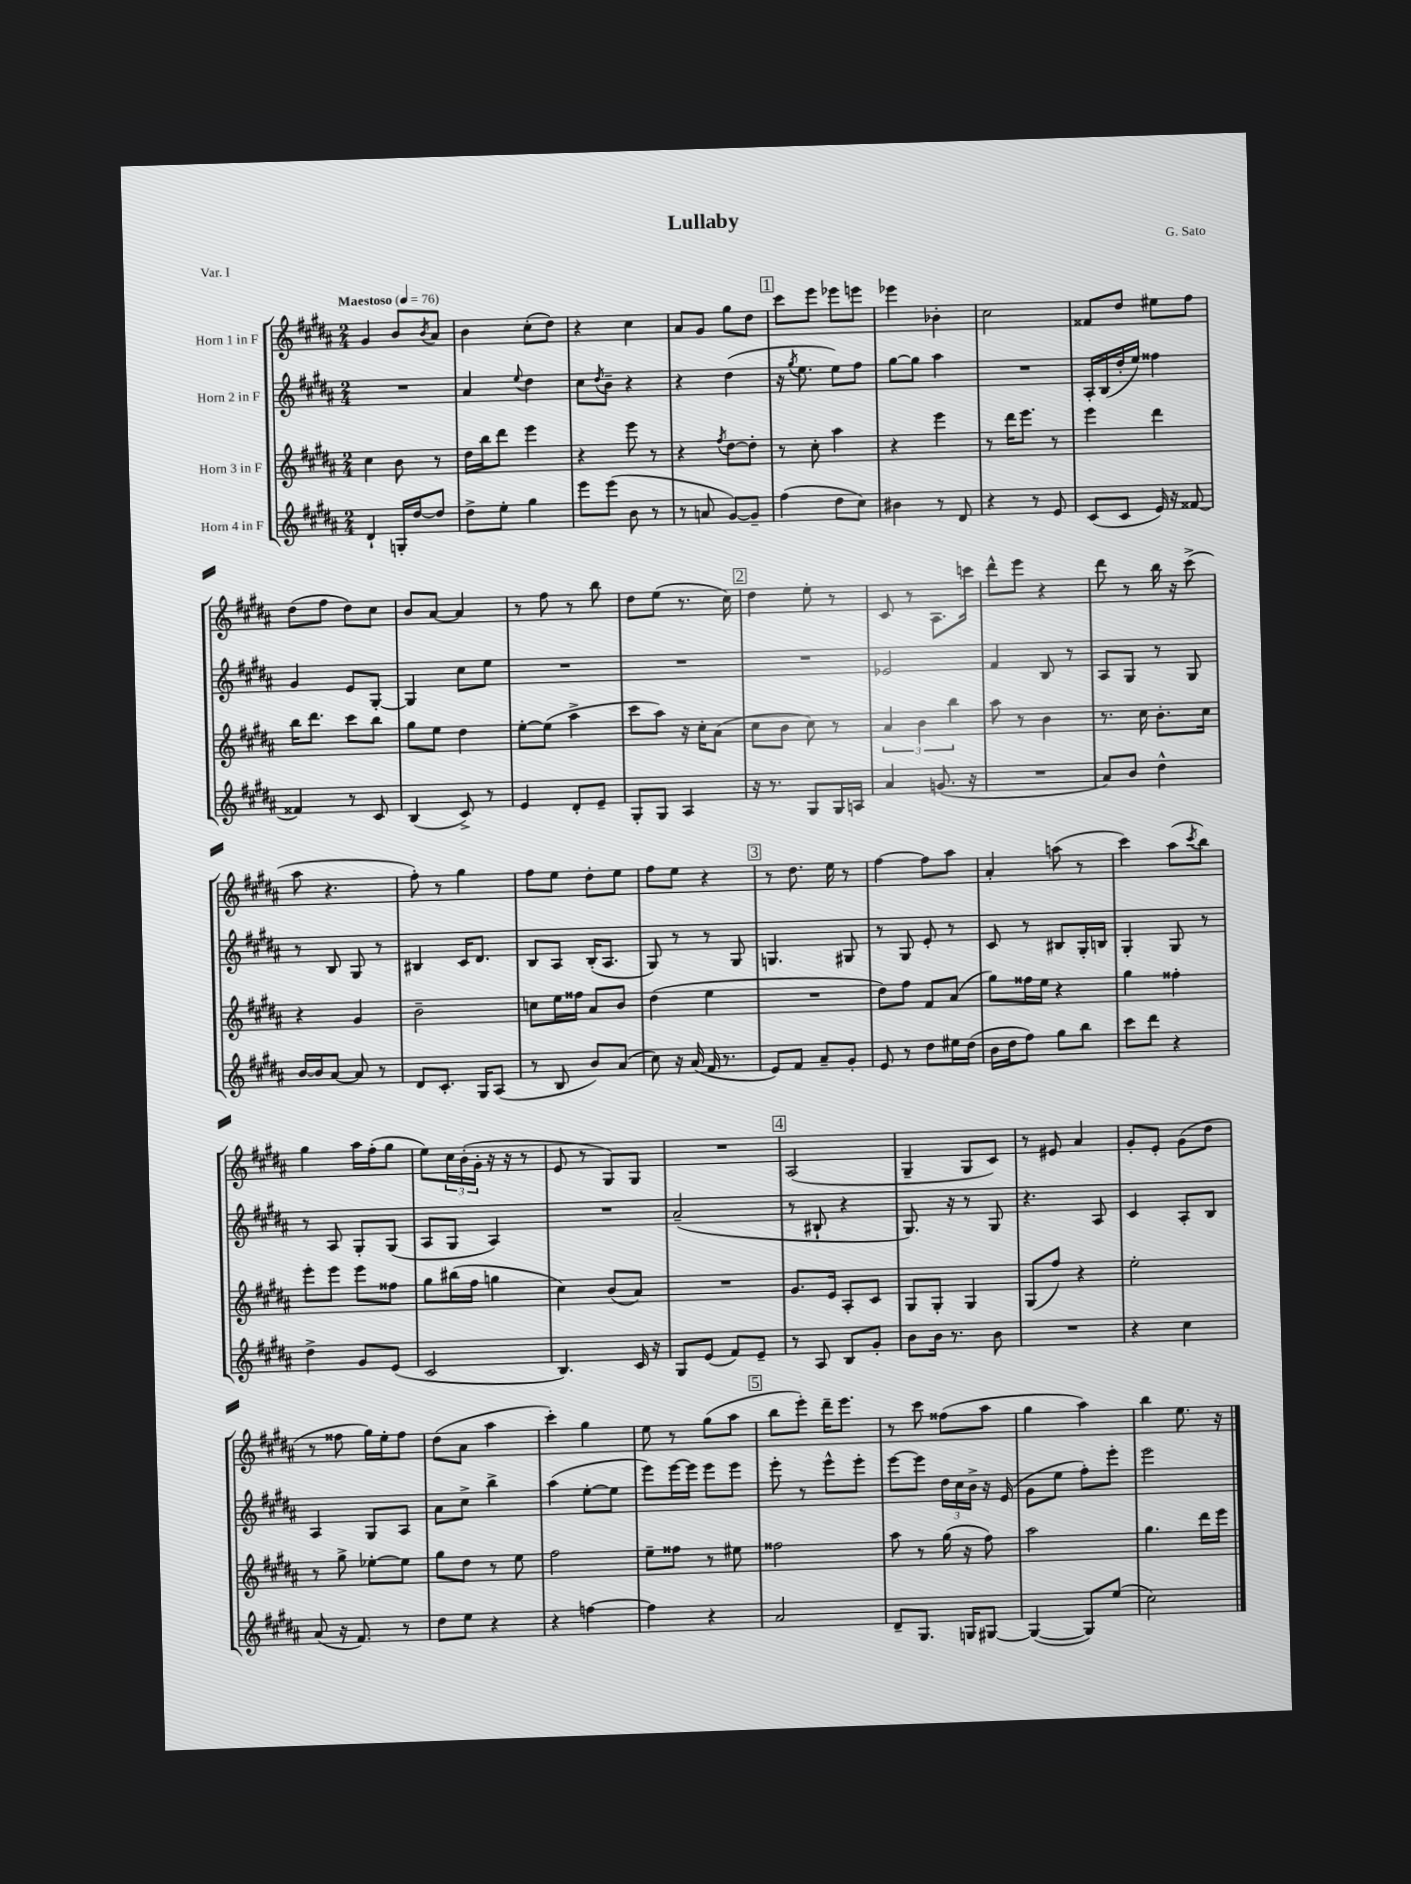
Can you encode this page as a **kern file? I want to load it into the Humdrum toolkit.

**kern	**kern	**kern	**kern
*part4	*part3	*part2	*part1
*staff4	*staff3	*staff2	*staff1
*I"Horn 4 in F	*I"Horn 3 in F	*I"Horn 2 in F	*I"Horn 1 in F
*clefG2	*clefG2	*clefG2	*clefG2
*k[f#c#g#d#a#]	*k[f#c#g#d#a#]	*k[f#c#g#d#a#]	*k[f#c#g#d#a#]
*M2/4	*M2/4	*M2/4	*M2/4
*MM76	*MM76	*MM76	*MM76
=1	=1	=1	=1
!	!	!	!LO:TX:a:B:t=Maestoso
4d#`/	4cc#\	2r	4g#/
16Gn'/LL	8b\	.	8b/L
[16dd#/J	.	.	.
.	.	.	8qb/
8dd#/J]	8r	.	8a#/J
=2	=2	=2	=2
8dd#^\L	16dd#\LL	4a#/	4b\
.	16bb\J	.	.
8ee'\J	8ddd#\J	.	.
.	.	8qqee/	.
4gg#\	4eee\	4dd#\	(8cc#'\L
.	.	.	8dd#\J)
=3	=3	=3	=3
8eee\L	4r	8cc#\L	4r
.	.	8qdd#/	.
(8eee\J	.	8b~\J	.
8b\	8eee\	4r	4cc#\
8r	8r	.	.
=4	=4	=4	=4
8r	4r	4r	8a#/L
8an/	.	.	8g#/J
.	8qff#/	.	.
[8g#/L)	[8dd#\L	(4dd#\	8gg#\L
8g#~/J]	8dd#'\J]	.	8dd#\J
!!LO:REH:place=s1:t=1
=5	=5	=5	=5
(4ff#\	8r	16r	8ccc#\L
.	.	8qgg#/	.
.	.	8.ee\	.
.	8cc#'\	.	8eee\J
8dd#\L	4aa#\	8ee\L)	8eee-X\L
8cc#\J)	.	8ff#\J	8eeen\J
=6	=6	=6	=6
4b#X\	4r	[8gg#\L	4eee-X\
.	.	8gg#\J]	.
8r	4eee\	4aa#\	4b-X'\
8d#/	.	.	.
=7	=7	=7	=7
4r	8r	2r	2cc#\
.	16ddd#\KL	.	.
.	8.eee\J	.	.
8r	.	.	.
8e/	8r	.	.
=8	=8	=8	=8
(8c#/L	4eee\	16A#'/LL	8f##X/L
.	.	(16B/	.
8c#/J	.	16dd#'/	8dd#/J
.	.	16ee/JJ)	.
16e/)	4ddd#\	4ff##X\	8ee#X\L
16r	.	.	.
[8f##X/	.	.	8ff#\J
!!LO:LB:g=z
=9	=9	=9	=9
4f##X/]	16bb\KL	4g#/	(8dd#\L
.	8.ddd#\J	.	.
.	.	.	8ff#\J
8r	8ccc#\L	8e/L	8dd#\L)
8c#/	8bb\J	[8G#'/J	8cc#\J
=10	=10	=10	=10
(4B/	8gg#\L	4G#/]	8b/L
.	8ee\J	.	[8a#/J
8c#^/)	4dd#\	8cc#\L	4a#/]
8r	.	8ee\J	.
=11	=11	=11	=11
4e/	[8ee'\L	2r	8r
.	(8ee\J]	.	8ff#\
8d#'/L	4aa#^\	.	8r
8e~/J	.	.	8bb\
=12	=12	=12	=12
8G#'/L	8ccc#\L	2r	8dd#\L
8G#/J	8aa#\J)	.	(8ee\J
4A#/	16r	.	8.r
.	16cc#'\KL	.	.
.	(8a#\J	.	.
.	.	.	16cc#\)
!!LO:REH:place=s1:t=2
=13	=13	=13	=13
16r	8cc#\L	2r	4dd#\
8.r	.	.	.
.	8b\J	.	.
8G#/L	8cc#\)	.	8ee'\
16G#/L	8r	.	8r
16An/JJ	.	.	.
=14	=14	=14	=14
4a#/	6a#/	2e-X/	8c#/
.	.	.	8r
.	6b\	.	.
(8.gn/	.	.	8.A#\L
.	6bb\	.	.
16r	.	.	16cccn\Jk
=15	=15	=15	=15
2r	8aa#\	4f#/	8ddd#^^\L
.	8r	.	8eee\J
.	4b\	8B/	4r
.	.	8r	.
=16	=16	=16	=16
8a#/L)	8.r	8A#/L	8ddd#\
8b/J	.	8G#/J	8r
.	16cc#\	.	.
4dd#^^\	8.b'\L	8r	16bb\
.	.	.	16r
.	.	8G#/	(8ccc#^\
.	16cc#\Jk	.	.
!!LO:LB:g=z
=17	=17	=17	=17
[16b/LL	4r	8r	8aa#\
16b/J]	.	.	.
[8a#/J	.	8B/	4.r
8a#/]	4g#/	8G#/	.
8r	.	8r	.
=18	=18	=18	=18
8d#/L	2b~\	4B#X/	8ff#'\)
8.c#'/J	.	.	8r
.	.	16c#/KL	4gg#\
16G#/KL	.	8.d#/J	.
(8A#/J	.	.	.
=19	=19	=19	=19
8r	8ccn\L	8B/L	8ff#\L
8B/	16ee\L	8A#/J	8ee\J
.	16ff##X\JJ	.	.
8b/L)	8a#/L	(16B'/KL	8dd#'\L
.	.	8.A#/J	.
(8a#/J	8b/J	.	8ee\J
=20	=20	=20	=20
8cc#\)	(4dd#\	8G#/)	8ff#\L
16r	.	8r	8ee\J
(16a#/	.	.	.
16f#/	4ee\	8r	4r
8.r	.	.	.
.	.	8G#/	.
!!LO:REH:place=s1:t=3
=21	=21	=21	=21
8e/L)	2r	4.Gn/	8r
8f#/J	.	.	8.dd#\
8a#~/L	.	.	.
.	.	.	16ee\
8g#'/J	.	8G#X/	8r
=22	=22	=22	=22
8e/	8dd#\L)	8r	[4ff#\
8r	8ff#\J	8G#/	.
8dd#\L	8f#/L	8e'/	8ff#\L]
16ee#X\L	(8a#/J	8r	8aa#\J
(16dd#\JJ	.	.	.
=23	=23	=23	=23
16b\LL	8gg#\L)	8c#/	4a#'/
16dd#\J	.	.	.
8ff#\J)	16ff##X\L	8r	.
.	16ee\JJ	.	.
8gg#\L	4r	8B#X/L	(8aan\
8bb\J	.	16G#'/L	8r
.	.	16Bn/JJ	.
=24	=24	=24	=24
8ccc#\L	4gg#\	4G#'/	4ccc#\)
8ddd#\J	.	.	.
4r	4ff##X'\	8G#/	(8aa#\L
.	.	.	8qccc#/
.	.	8r	8bb\J)
!!LO:LB:g=z
=25	=25	=25	=25
4dd#^\	8eee'\L	8r	4gg#\
.	8eee\J	8A#/	.
8g#/L	8eee\L	8G#'/L	16aa#\LL
.	.	.	(16ff#'\J
(8e/J	8ff##X\J	(8G#/J	8gg#\J
=26	=26	=26	=26
2c#/	8gg#\L	8A#/L	8ee\L)
.	(16bb#X\L	8G#/J	24cc#\L
.	.	.	(24b'\
.	16ff#\JJ	.	.
.	.	.	24g#'\JJ
.	4ggn\	4A#/)	16r
.	.	.	16r
.	.	.	8r
=27	=27	=27	=27
4.B/)	4cc#\)	2r	8e/
.	.	.	8r
.	(8b/L	.	8G#/L)
16c#/	8a#/J)	.	8G#/J
16r	.	.	.
=28	=28	=28	=28
8G#/L	2r	(2a#~/	2r
(8e/J	.	.	.
8f#/L)	.	.	.
8e~/J	.	.	.
!!LO:REH:place=s1:t=4
=29	=29	=29	=29
8r	8.g#/L	8r	(2A#/
8A#/	.	8B#X`/	.
.	16e/Jk	.	.
8B/L	8A#'/L	4r	.
8g#'/J	8c#/J	.	.
=30	=30	=30	=30
8b\L	8G#/L	8.G#/)	4G#~/
16b\Jk	8G#'/J	.	.
8.r	.	16r	.
.	4G#/	8r	8G#/L
8b\	.	8G#/	8c#/J)
=31	=31	=31	=31
2r	(8G#/L	4.r	8r
.	8ff#/J)	.	8e#X/
.	4r	.	4a#/
.	.	8A#/	.
=32	=32	=32	=32
4r	2ee'\	4c#/	8g#'/L
.	.	.	8e'/J
4cc#\	.	8A#'/L	(8g#\L
.	.	8B/J	8dd#\J
!!LO:LB:g=z
=33	=33	=33	=33
(8a#/	8r	4A#/	8r
16r	8gg#^\	.	8ff##X\
8.f#/)	.	.	.
.	[8ee-X'\L	8G#/L	16gg#\LL)
.	.	.	16ee'\J
8r	8ee-\J]	8A#/J	8ff##\J
=34	=34	=34	=34
8dd#\L	8gg#\L	8a#\L	(8dd#\L
8ee\J	8dd#\J	8cc#^\J	8a#\J
4r	8r	4bb^\	4aa#\
.	8ee\	.	.
=35	=35	=35	=35
4r	2ff#\	(4aa#\	4ccc#'\)
[4ffn\	.	[8ee'\L	4gg#\
.	.	8ee\J]	.
=36	=36	=36	=36
4ff\]	8ee~\L	8eee\L)	8ee\
.	8ff##X\J	[16eee\L	8r
.	.	16eee\JJ]	.
4r	8r	8eee\L	(8gg#\L
.	8ee#X\	8eee\J	8aa#\J
!!LO:REH:place=s1:t=5
=37	=37	=37	=37
2a#/	2ff##X\	8eee'\	8bb\L
.	.	8r	8eee'\J)
.	.	8eee^^\L	16ddd#~\KL
.	.	.	8.eee\J
.	.	8eee'\J	.
=38	=38	=38	=38
8d#~/L	8aa#\	[8eee\L	8r
8.G#/J	8r	8eee\J]	8ccc#\
.	(16gg#\	24dd#\LL	(8ff##X\L
.	.	24cc#\	.
16Gn/KL	16r	.	.
.	.	24b^\JJ	.
[8G#X/J	8ff#\)	16r	8aa#\J
.	.	(16e/	.
=39	=39	=39	=39
(4G#/_	2aa#\	8g#\L	4gg#\
.	.	8ee\J	.
8G#/L])	.	8ff#'\L)	4aa#\)
(8ee/J	.	8eee'\J	.
=40	=40	=40	=40
2cc#\)	4.gg#\	2eee\	4bb\
.	.	.	8.ee\
.	16ddd#\LL	.	.
.	16eee\JJ	.	16r
==	==	==	==
*-	*-	*-	*-
